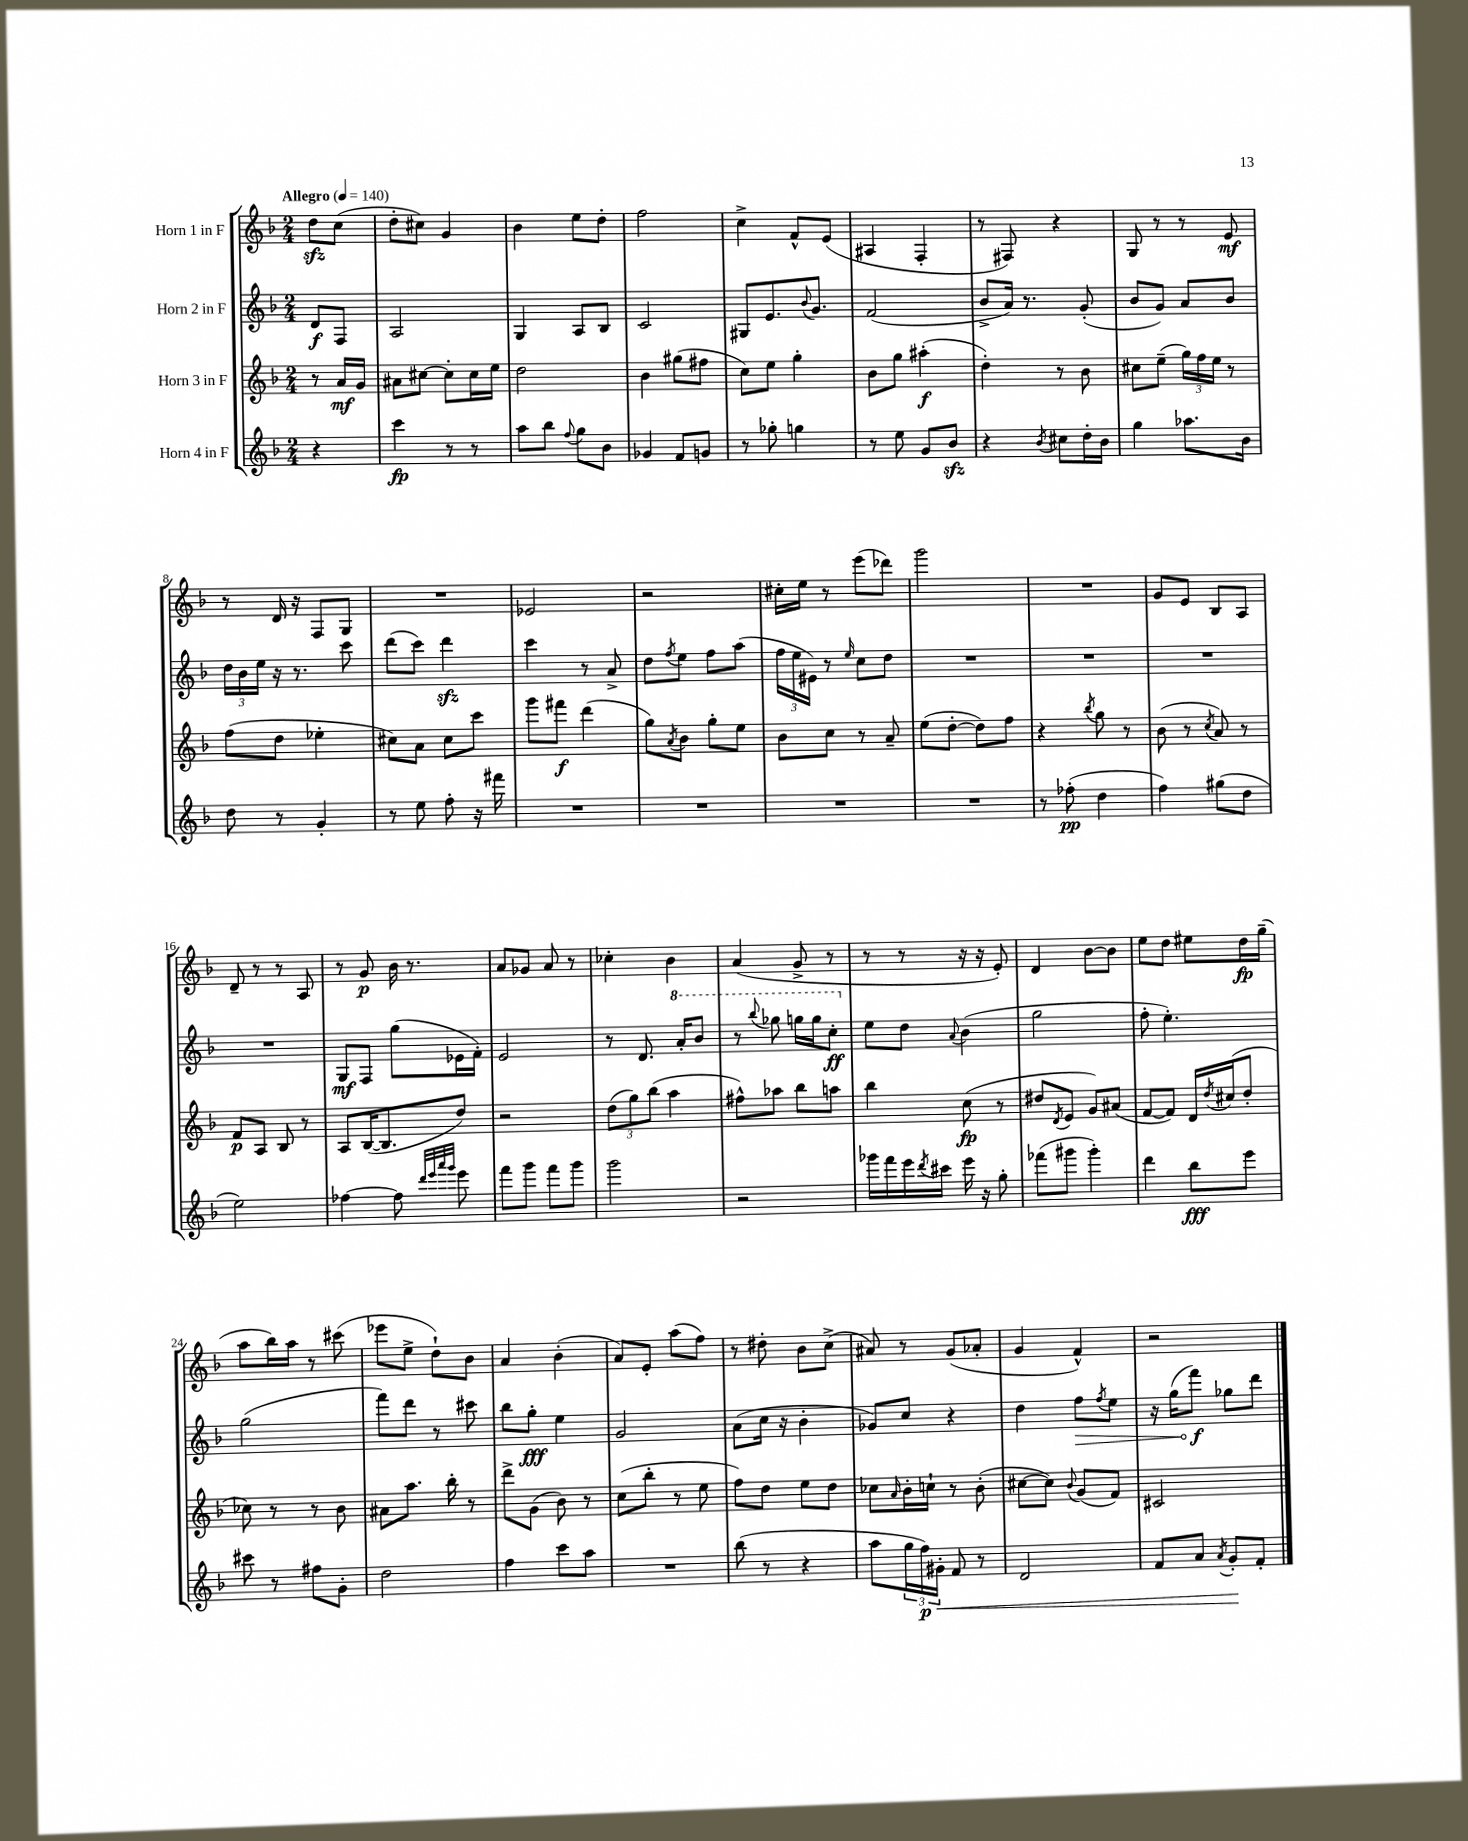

**kern	**kern	**kern	**kern
*staff4	*staff3	*staff2	*staff1
*clefG2	*clefG2	*clefG2	*clefG2
*k[b-]	*k[b-]	*k[b-]	*k[b-]
*M2/4	*M2/4	*M2/4	*M2/4
*MM140	*MM140	*MM140	*MM140
4r	8r	8d/L	8dd\L
.	16a/LL	8F/J	(8cc\J
.	16g/JJ	.	.
=	=	=	=
4ccc\	8a#\L	2A/	8dd'\L
.	[8cc#\J	.	8cc#\J)
8r	8cc#'\]L	.	4g/
8r	16cc#\L	.	.
.	16ee\JJ	.	.
=	=	=	=
8aa\L	2dd\	4G/	4b-\
8bb-\J	.	.	.
8qqff/	.	.	.
8gg\L	.	8A/L	8ee\L
8b-\J	.	8B-/J	8dd'\J
=	=	=	=
4g-/	4b-\	2c/	2ff\
8f/L	(8gg#\L	.	.
8g/J	8ff#\J	.	.
=	=	=	=
8r	8cc\L)	8G#/L	4cc^\
8gg-'\	8ee\J	8.e/	.
4gg\	4gg'\	.	8f^^/L
.	.	8qqb-/	.
.	.	8.g/J	.
.	.	.	(8e/J
=	=	=	=
8r	8b-\L	(2f/	4A#/
8ee\	8gg\J	.	.
8g/L	(4aa#'\	.	4F'/
8b-/J	.	.	.
=	=	=	=
4r	4dd'\)	8b-^/L	8r
.	.	16a/Jk)	8F#/)
.	.	8.r	.
8qb-/	.	.	.
8cc#\L	8r	.	4r
16dd'\L	8b-\	(8g'/	.
16b-\JJ	.	.	.
=	=	=	=
4gg\	8cc#\L	8b-/L	8G/
.	(8ee~\J	8g/J)	8r
8.aa-\L	24gg\LL)	8a/L	8r
.	24ff\	.	.
.	24ee\JJ	.	.
.	8r	8b-/J	8e/
16b-\Jk	.	.	.
=	=	=	=
8dd\	(8ff\L	24dd\LL	8r
.	.	24b-\	.
.	.	24ee\JJ	.
8r	8dd\J	16r	16d/
.	.	8.r	16r
4g'/	4ee-'\	.	8F/L
.	.	8ccc\	8G/J
=	=	=	=
8r	8cc#\L)	(8ddd\L	2r
8ee\	8a\J	8ccc\J)	.
8ff'\	8cc#\L	4ddd\	.
16r	8ccc\J	.	.
16fff#\	.	.	.
=	=	=	=
2r	8ggg\L	4ccc\	2e-/
.	8fff#\J	.	.
.	(4ddd\	8r	.
.	.	8a^/	.
=	=	=	=
2r	8gg\L)	8dd\L	2r
.	8qa/	8qff/	.
.	8b-\J	8ee\J	.
.	8gg'\L	8ff\L	.
.	8ee\J	(8aa\J	.
=	=	=	=
2r	8b-\L	24ff\LL	16cc#'\LL
.	.	24ee\	.
.	.	.	16ee\JJ
.	.	24e#\JJ)	.
.	8cc\J	8r	8r
.	.	16qqee/	.
.	8r	8cc\L	(8eee\L
.	8a~/	8dd\J	8ddd-\J)
=	=	=	=
2r	(8ee\L	2r	2ggg\
.	[8dd'\J	.	.
.	8dd\]L)	.	.
.	8ff\J	.	.
=	=	=	=
8r	4r	2r	2r
(8ff-'\	.	.	.
.	8qbb-/	.	.
4dd\	8gg\	.	.
.	8r	.	.
=	=	=	=
4ff\)	(8b-\	2r	8g/L
.	8r	.	8e/J
.	8qcc/	.	.
(8gg#\L	8a/)	.	8B-/L
8dd\J	8r	.	8A/J
=	=	=	=
2ee\)	8f/L	2r	8d~/
.	8A/J	.	8r
.	8B-/	.	8r
.	8r	.	8A/
=	=	=	=
[4ff-\	8A/L	8G/L	8r
.	([16B-/K	8F/J	8g/
.	8.B-/]	.	.
8ff-\]	.	(8gg\L	16b-\
.	.	.	8.r
32qqddd/LLL	.	.	.
32qqeee/	.	.	.
32qqaaa/	.	.	.
32qqggg/JJJ	.	.	.
8eee\	8dd/J)	16e-\L	.
.	.	16f'\JJ)	.
=	=	=	=
8fff\L	2r	2e/	8a/L
8ggg\J	.	.	8g-/J
8fff\L	.	.	8a/
8ggg\J	.	.	8r
=	=	=	=
2ggg\	(12dd\L	8r	4cc-'\
.	12gg\)	.	.
.	.	8.d/	.
.	(12bb-\J	.	.
.	4aa\	.	4b-\
.	.	16aa'/LK	.
.	.	8bb-/J	.
=	=	=	=
2r	8ff#^^\L)	8r	(4a/
.	.	8qqbbb-/	.
.	8aa-\J	8ggg-\	.
.	8bb-\L	16ggg\LL	8g^/
.	.	16ggg\J	.
.	8aa\J	8ccc'\J	8r
=	=	=	=
16ggg-\LL	4bb-\	8ee\L	8r
16fff\	.	.	.
16eee\	.	8dd\J	8r
8qddd/	.	.	.
16ccc#\JJ	.	.	.
.	.	8qqa/	.
16eee\	(8cc\	(4b-\	16r
16r	.	.	16r
8gg'\	8r	.	8e'/)
=	=	=	=
(8fff-\L	8dd#/L	2gg\	4d/
.	8qd/	.	.
8ggg#\J	8e/J	.	.
4ggg#'\)	8g/L)	.	[8b-\L
.	(8a#/J	.	8b-\]J
=	=	=	=
4ddd\	[8f/L	8ff'\	8ee\L
.	8f/]J)	4.ee'\)	8dd\J
8bb-\L	16d/LL	.	8ee#\L
.	8qdd/	.	.
.	(16cc#/J	.	.
8eee\J	8dd'/J	.	16dd\L
.	.	.	(16gg~\JJ
=	=	=	=
8ccc#\	8cc-\)	(2gg\	8aa\L
8r	8r	.	16bb-\L)
.	.	.	16aa\JJ
8ff#\L	8r	.	8r
8g'\J	8b-\	.	(8ccc#\
=	=	=	=
2dd\	8a#\L	8fff\L)	8eee-\L
.	8.aa\J	8ddd\J	8ee^\J
.	.	8r	8dd`\L)
.	16bb-'\	.	.
.	8r	8ccc#\	8b-\J
=	=	=	=
4ff\	8ddd^\L	8bb-\L	4a/
.	(8g\J	8gg'\J	.
8ccc\L	8b-\)	4ee\	(4b-'\
8aa\J	8r	.	.
=	=	=	=
2r	(8cc\L	2g/	8a/L)
.	8bb-'\J	.	8e'/J
.	8r	.	(8aa\L
.	8ee\	.	8ff\J)
=	=	=	=
(8bb-\	8ff\L)	(8a\L	8r
8r	8dd\J	16cc\Jk	8dd#'\
.	.	16r	.
4r	8ee\L	4b-'\	8b-\L
.	8dd\J	.	(8cc^\J
=	=	=	=
8aa\L	8cc-\L	8g-/L)	8a#/)
.	16qqa/	.	.
24gg\L	16b-'\L	8cc/J	8r
24ff\)	.	.	.
.	16cc`\JJ	.	.
24g#'\JJ	.	.	.
8f/	8r	4r	(8g/L
8r	(8b-'\	.	8a-'/J
=	=	=	=
2d/	[8cc#\L	4dd\	4g/
.	8cc#\]J)	.	.
.	8qqb-/	.	.
.	(8g/L	8ff\L	4f^^/)
.	.	8qff/	.
.	8f/J)	8ee\J	.
=	=	=	=
8f/L	2c#/	16r	2r
.	.	(16gg\LK	.
8a/J	.	8fff\J)	.
8qa/	.	.	.
8g'/L	.	8gg-\L	.
8f'/J	.	8ddd\J	.
==	==	==	==
*-	*-	*-	*-
